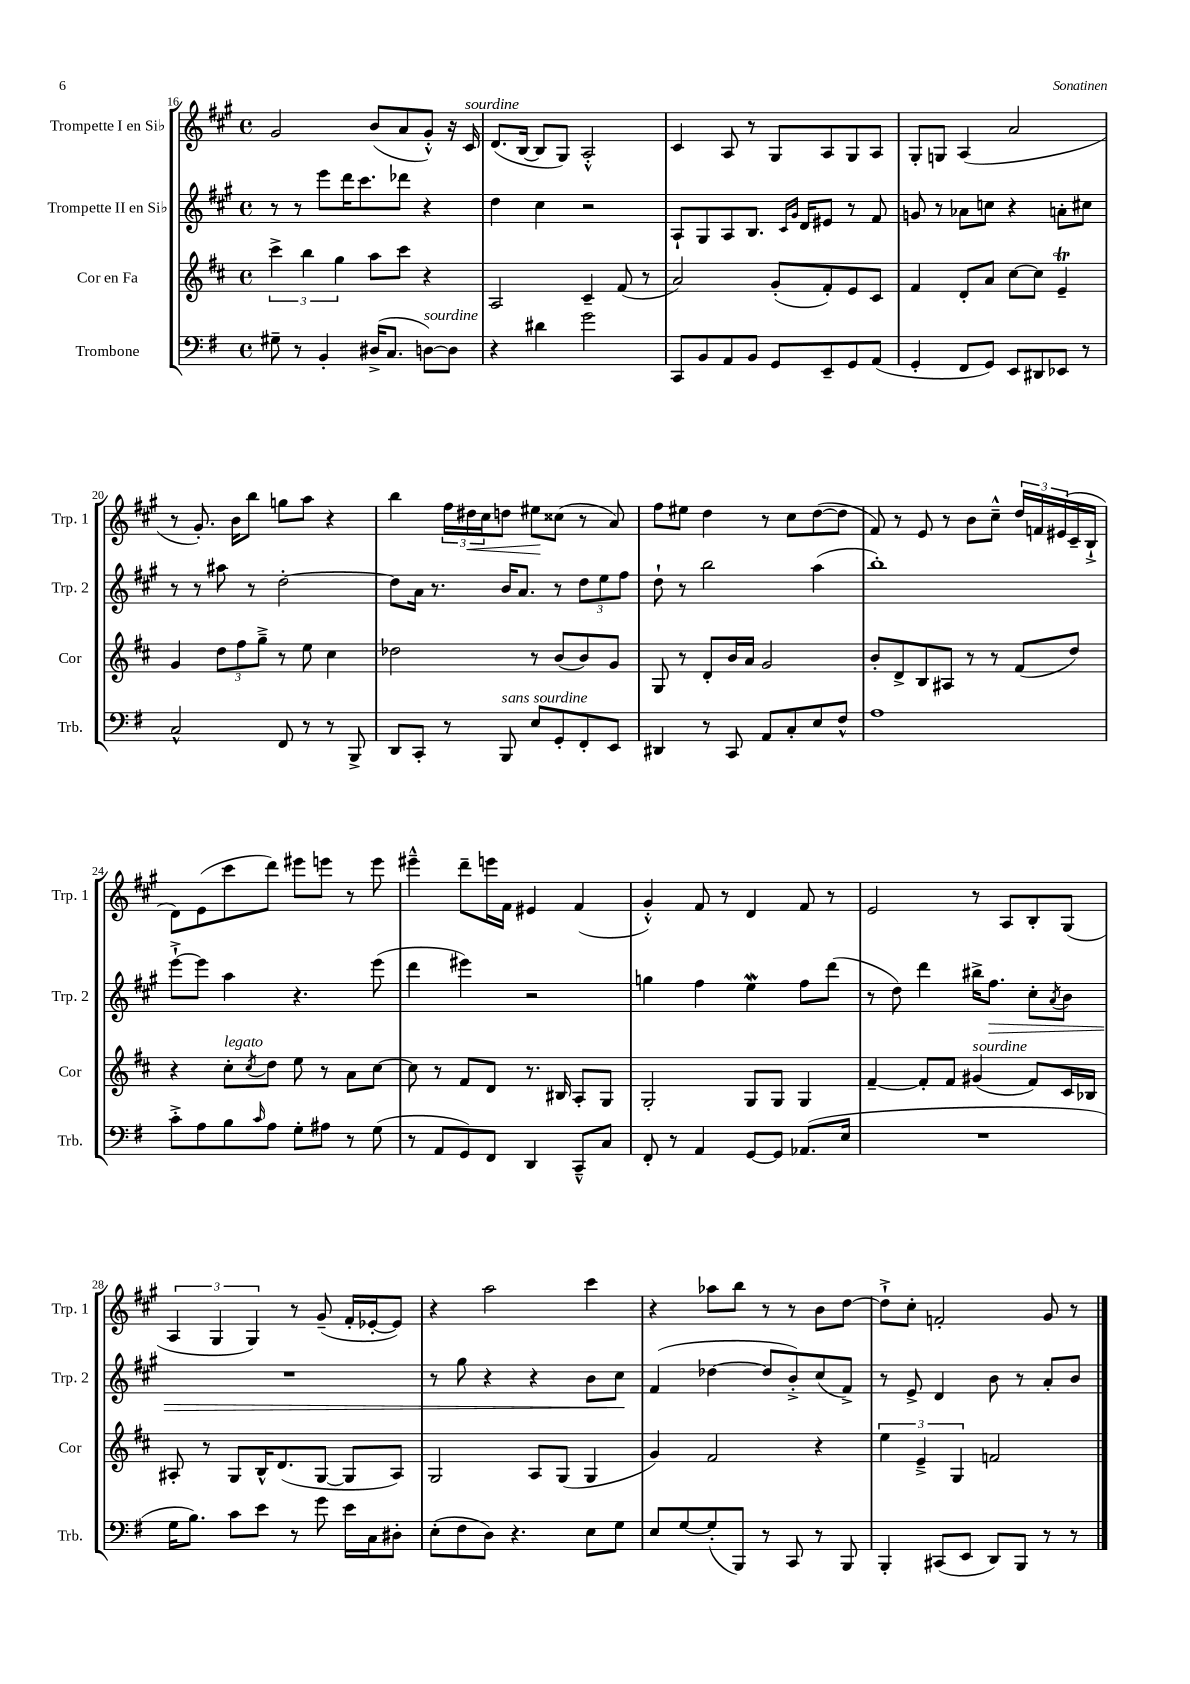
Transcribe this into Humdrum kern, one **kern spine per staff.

**kern	**kern	**kern	**kern
*staff4	*staff3	*staff2	*staff1
*clefF4	*clefG2	*clefG2	*clefG2
*k[f#]	*k[f#c#]	*k[f#c#g#]	*k[f#c#g#]
*M4/4	*M4/4	*M4/4	*M4/4
*met(c)	*met(c)	*met(c)	*met(c)
8G#~\	6ccc#^\	8r	2g#/
8r	.	8r	.
.	6bb\	.	.
4BB'/	.	8eee\L	.
.	6gg\	.	.
.	.	16ddd\K	.
.	.	8.ccc#\	.
(16D#^/LK	8aa\L	.	(8b/L
8.C/J	.	.	.
.	8ccc#\J	8ddd-\J	8a/
[8D\L)	4r	4r	8g#'^^/J)
8D\]J	.	.	16r
.	.	.	16c#/
=	=	=	=
4r	2A/	4dd\	(8.d/L
.	.	.	[16B/Jk
4d#\	.	4cc#\	8B/]L
.	.	.	8G#/J)
2g\	4c#~/	2r	2A'^^/
.	(8f#/	.	.
.	8r	.	.
=	=	=	=
8CC/L	2a/)	8A`/L	4c#/
8BB/	.	8G#/	.
8AA/	.	8A/	8A/
8BB/J	.	8.B/J	8r
8GG/L	(8g'/L	.	8G#/L
.	.	16qqc#/LL	.
.	.	16qqg#/JJ	.
.	.	16d/LK	.
8EE~/	8f#'/)	8e#/J	8A/
8GG/	8e/	8r	8G#/
(8AA/J	8c#/J	8f#/	8A/J
=	=	=	=
4GG'/	4f#/	8g/	8G#'/L
.	.	8r	8G/J
8FF#/L	8d'/L	8a-\L	(4A/
8GG/J)	8a/J	8cc\J	.
8EE/L	[8cc#\L	4r	2a/
8DD#/	8cc#\]J	.	.
8EE-/J	4e~/	8a'\L	.
8r	.	8cc#\J	.
=	=	=	=
2C^^/	4g/	8r	8r
.	.	8r	8.g#'/)
.	12dd\L	8aa#\	.
.	.	.	16b\LK
.	12ff#\	.	.
.	.	8r	8bb\J
.	12gg~^\J	.	.
8FF#/	8r	[2dd'\	8gg\L
8r	8ee\	.	8aa\J
8r	4cc#\	.	4r
8BBB^/	.	.	.
=	=	=	=
8DD/L	2dd-\	8dd\]L	4bb\
8CC'/J	.	16a\Jk	.
.	.	8.r	.
8r	.	.	24ff#\LL
.	.	.	24dd#\
.	.	.	24cc#\J
8BBB/	.	16b/LK	8dd\J
.	.	8.a/J	.
8E/L	8r	.	8ee#\L
8GG'/	(8b/L	8r	(8cc##\J
8FF#'/	8b/)	12dd\L	8r
.	.	12ee\	.
8EE/J	8g/J	.	8a/)
.	.	12ff#\J	.
=	=	=	=
4DD#/	8G/	8dd`\	8ff#\L
.	8r	8r	8ee#\J
8r	8d'/L	2bb\	4dd\
8CC/	16b/L	.	.
.	16a/JJ	.	.
8AA/L	2g/	.	8r
8C'/	.	.	8cc#\L
8E/	.	(4aa\	([8dd\
8F#^^/J	.	.	8dd\]J
=	=	=	=
1A	8b'/L	1bb')	8f#/)
.	8d^/	.	8r
.	8B/	.	8e/
.	8A#/J	.	8r
.	8r	.	8b\L
.	8r	.	8cc#~^^\J
.	(8f#/L	.	24dd/LL
.	.	.	24f/
.	.	.	(24e#/
.	8dd/J)	.	16c#~/
.	.	.	16B`^/JJ
=	=	=	=
8c'^\L	4r	[8eee`^\L	8d\L)
8A\	.	8eee\]J	(8e\
8B\	8cc#'\L	4aa\	8ccc#\
16qqc/	8qcc#/	.	.
8A\J	8dd\J	.	8ddd\J)
8G'\L	8ee\	4.r	8eee#\L
8A#\J	8r	.	8eee\J
8r	8a\L	.	8r
(8G\	[8cc#\J	(8eee\	8eee\
=	=	=	=
8r	8cc#\]	4ddd\	4eee#~^^\
8AA/L	8r	.	.
8GG/)	8f#/L	4eee#\)	8ddd~\L
8FF#/J	8d/J	.	16eee\L
.	.	.	16f#\JJ
4DD/	8.r	2r	4e#/
.	16B#/	.	.
8CC~^^/L	8A'/L	.	(4f#/
8C/J	8G/J	.	.
=	=	=	=
8FF#'/	2G'/	4gg\	4g#'^^/)
8r	.	.	.
4AA/	.	4ff#\	8f#/
.	.	.	8r
[8GG/L	8G/L	4ee\	4d/
8GG/]J	8G/J	.	.
(8.AA-/L	4G/	8ff#\L	8f#/
.	.	(8ddd\J	8r
16E/Jk	.	.	.
=	=	=	=
1r	[4f#~/	8r	2e/
.	.	8dd\)	.
.	8f#'/]L	4ddd\	.
.	8f#/J	.	.
.	(4g#/	16bb#^\LK	8r
.	.	8.ff#\J	.
.	.	.	8A/L
.	8f#/L)	8cc#'\L	8B'/
.	.	8qa/	.
.	16c#/L	8b\J	(8G#/J
.	16B-/JJ	.	.
=	=	=	=
16G\LK	8A#'/	1r	6A/
8.B\J)	.	.	.
.	8r	.	.
.	.	.	6G#/
8c\L	8G/L	.	.
.	.	.	6G#/)
8e\J	16B^^/K	.	.
.	(8.d/	.	.
8r	.	.	8r
8g\	[8G/J	.	(8g#~/
16e\LL	8G/]L	.	16f#'/LL
16C\J	.	.	[16e-'/J
8D#'\J	8A#/J)	.	8e-/]J)
=	=	=	=
(8E'\L	2G/	8r	4r
8F#\	.	8gg#\	.
8D\J)	.	4r	2aa\
4.r	.	.	.
.	8A/L	4r	.
.	(8G/J	.	.
8E\L	4G/	8b\L	4ccc#\
8G\J	.	8cc#\J	.
=	=	=	=
8E/L	4g/)	(4f#/	4r
[8G/	.	.	.
(8G'/]	2f#/	[4dd-\	8aa-\L
8BBB/J)	.	.	8bb\J
8r	.	8dd-/]L	8r
8CC/	.	8b'^/)	8r
8r	4r	(8cc#/	8b\L
8BBB/	.	8f#^/J)	[8dd\J
=	=	=	=
4BBB'/	6ee\	8r	8dd`^\]L
.	.	8e^/	8cc#'\J
.	6e~^/	.	.
(8CC#/L	.	4d/	2f'/
.	6G/	.	.
8EE/J	.	.	.
8DD/L)	2f/	8b\	.
8BBB/J	.	8r	.
8r	.	8a'/L	8g#/
8r	.	8b/J	8r
==	==	==	==
*-	*-	*-	*-
